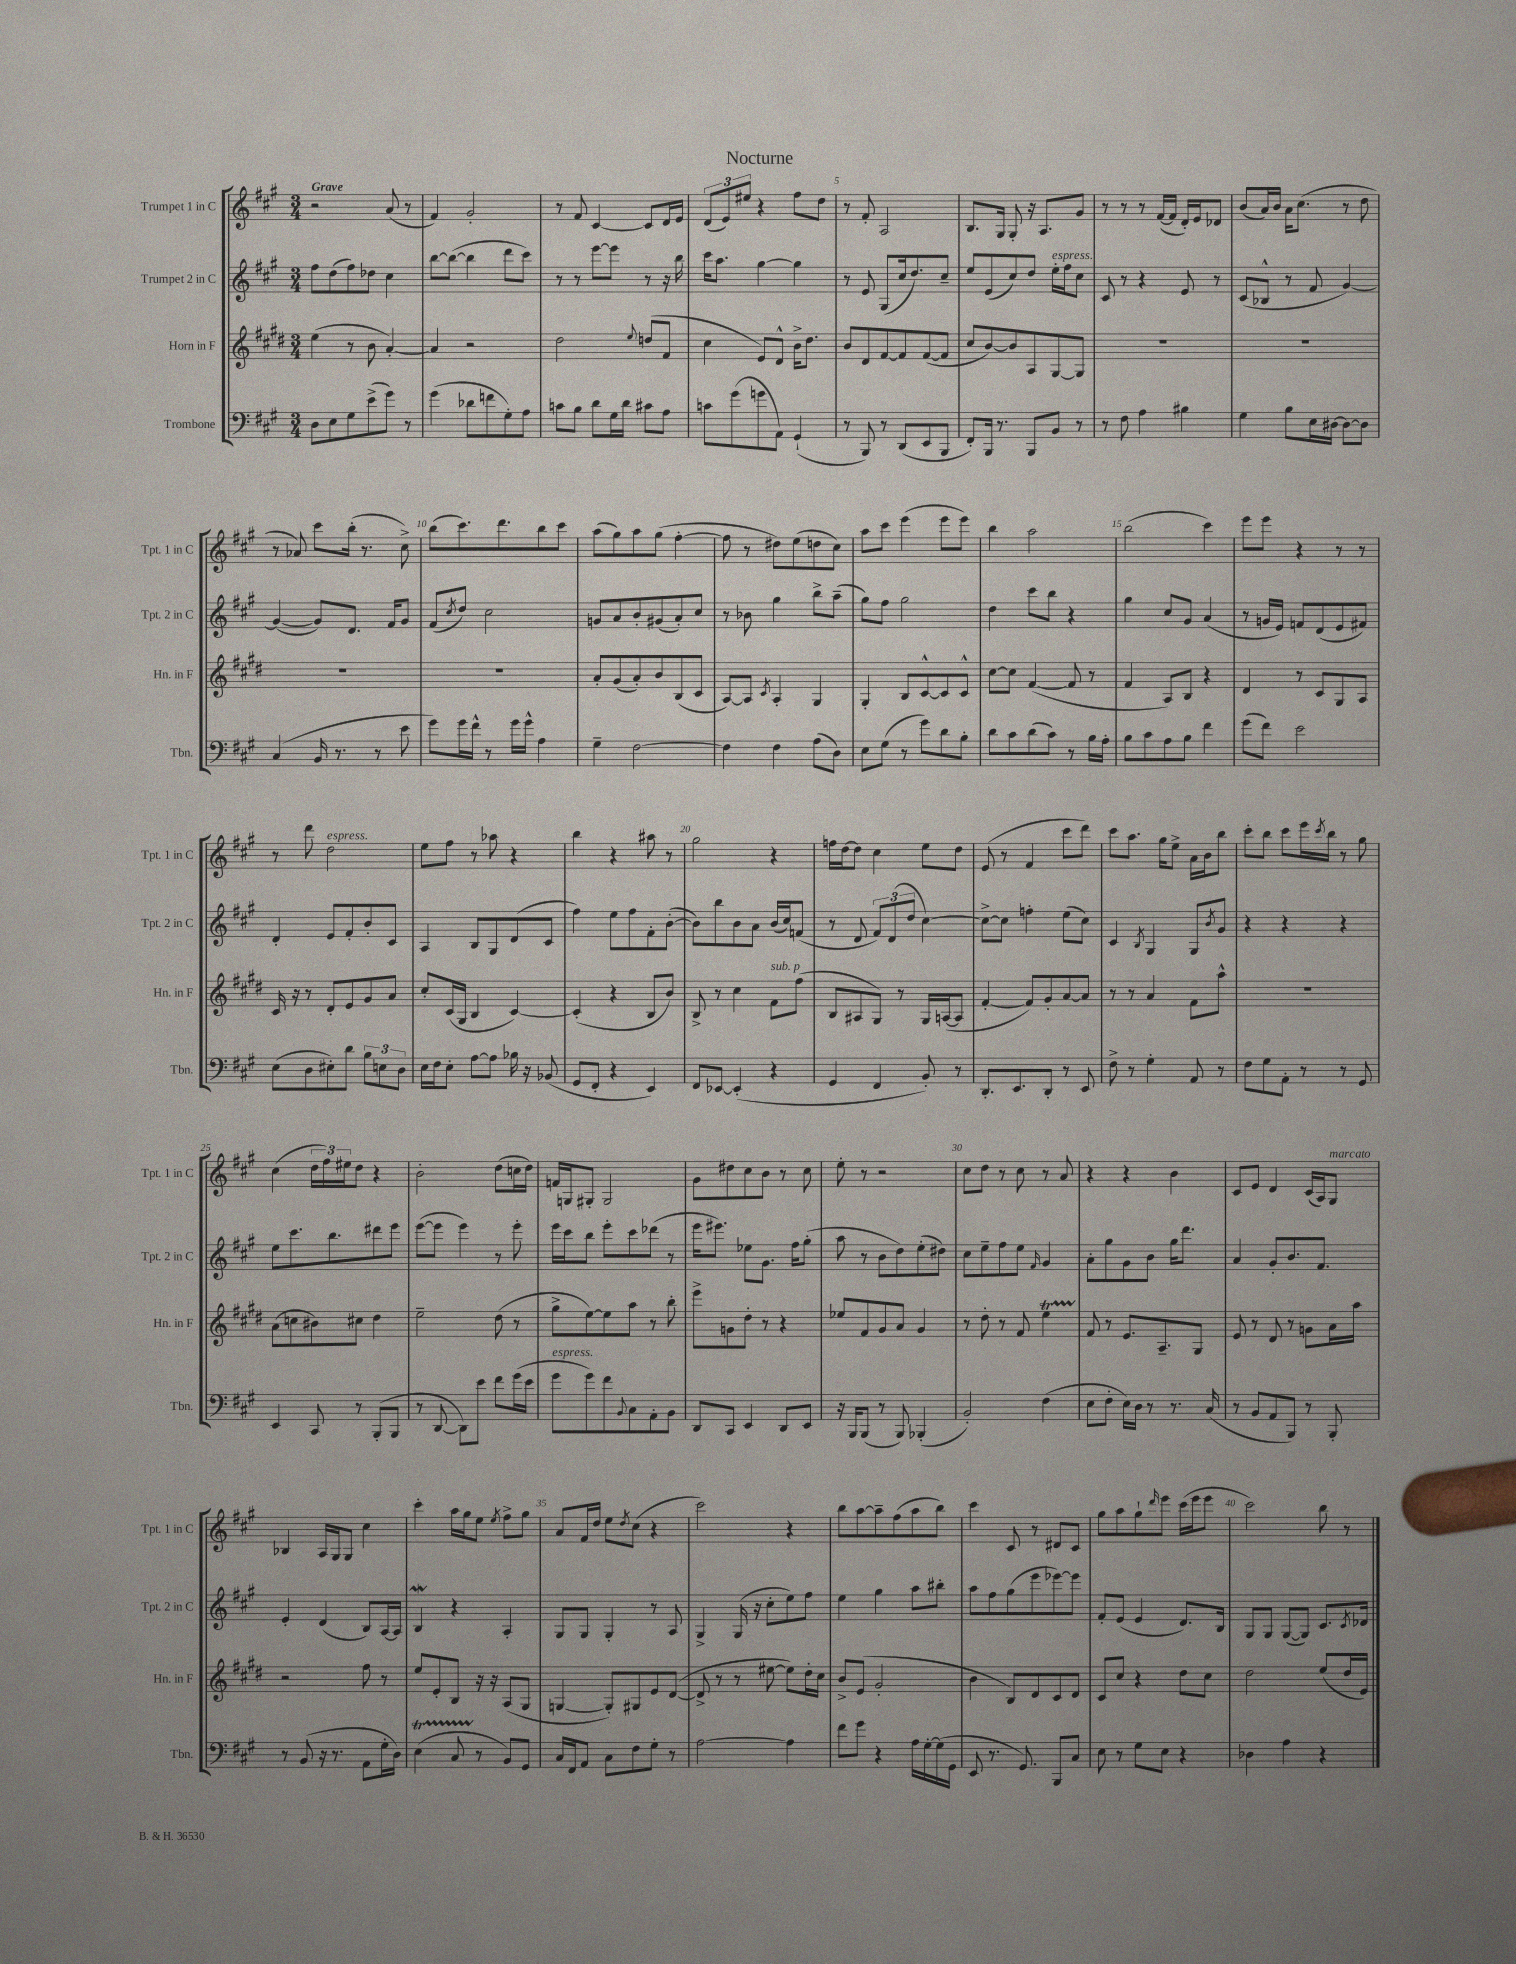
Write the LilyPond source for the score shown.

\header { title = "Nocturne" }
<<
\new StaffGroup <<
\new Staff = "s0" \with { instrumentName = "Trumpet 1 in C" shortInstrumentName = "Tpt. 1 in C" } {
    \clef treble \key a \major \numericTimeSignature \time 3/4 \tempo "Grave"
    r2 a'8( r8 |
    fis'4) gis'2-. |
    r8 fis'8 cis'4~ cis'8 d'16 e'16 |
    \tuplet 3/2 { d'8( e'8) eis''8 } r4 fis''8 d''8 |
    r8 fis'8-. a2 |
    b8. gis16 gis8-. r16 a8. gis'8 |
    r8 r8 r8 fis'16~( fis'16 d'16-.) e'16 des'8 |
    b'8( a'16) b'16 a'16 cis''8.( r8 d''8 |
    r8 aes'8) cis'''8 b''16-.( r8. cis''8->) |
    b''8( cis'''8.) d'''8. b''8 cis'''8 |
    a''8( gis''8) a''8 gis''8( fis''4~-. |
    fis''8 r8 dis''8) e''8( d''8 cis''8) |
    a''8 cis'''8 e'''4( e'''8 e'''8) |
    b''4 a''2 |
    b''2( cis'''4) |
    e'''8 e'''8 r4 r8 r8 |
    r8 d'''8 d''2^\markup { \italic "espress." } |
    e''8 fis''8 r8 aes''8 r4 |
    b''4 r4 ais''8 r8 |
    gis''2 r4 |
    f''16 d''16~ d''8 cis''4 e''8 d''8 |
    e'8( r8 fis'4 cis'''8 d'''8) |
    cis'''8 a''8. gis''16 e''8-> a'16 b'16 b''8 |
    cis'''8-. b''8 cis'''8 e'''16 \acciaccatura { cis'''8 } b''16 r8 gis''8 |
    cis''4( \tuplet 3/2 { d''16 fis''16) eis''16 } d''8 r4 |
    b'2-. d''8( c''16 d''16) |
    f'16 g16 gis8-. gis2 |
    gis'8 dis''8 cis''8 b'8 r8 cis''8 |
    e''8-. r8 r2 |
    cis''8 d''8 r8 cis''8 r8 a'8 |
    r4 r4 b'4 |
    cis'8 e'8 d'4 cis'16( a16) gis8^\markup { \italic "marcato" } |
    bes4 a16 gis16 gis8 cis''4 |
    cis'''4-. a''16 gis''16 e''8 \acciaccatura { e''8 } fis''8-> gis''8 |
    a'8 fis'16 d''16 e''8 \acciaccatura { d''8 } cis''8( r4 |
    cis'''2) r4 |
    b''8 a''8~ a''8-- fis''8( a''8 b''8) |
    cis'''4 cis'8 r8 dis'8 cis'8 |
    gis''8 a''8 gis''8-! \grace { d'''16 } e'''8 cis'''16( e'''16 e'''8 |
    cis'''2) b''8 r8 \bar "|." |
}
\new Staff = "s1" \with { instrumentName = "Trumpet 2 in C" shortInstrumentName = "Tpt. 2 in C" } {
    \clef treble \key a \major \numericTimeSignature \time 3/4
    fis''8 d''8( fis''8) des''8 cis''4 |
    b''8~ b''8~( b''4 d'''8 cis'''8) |
    r8 r8 e'''8~ e'''8 r8 r16 b''16 |
    cis'''16 a''8. gis''4~ gis''4 |
    r8 e'8 gis8( cis''16 d''8.) cis''8-- |
    e''8 e'8( cis''8) d''8 e''16-.^\markup { \italic "espress." } fis''16 cis''8 |
    cis'8 r8 r4 e'8 r8 |
    cis'8( bes8-^ r8 fis'8 gis'4~) |
    gis'4~( gis'8) d'8. fis'16 gis'8 |
    fis'8( \acciaccatura { cis''8 } d''8) cis''2 |
    g'8 a'8 b'8-. gis'8( a'8-.) cis''8 |
    r8 bes'8 gis''4 b''8-> a''8--( |
    gis''8) fis''8 gis''2 |
    d''4 cis'''8 b''8 r4 |
    gis''4 cis''8 gis'8 a'4( |
    r8 g'16 e'16) f'8 d'8( e'8 fis'8) |
    d'4-. e'8 fis'8-. b'8-. cis'8 |
    a4 b8 gis8 d'8( cis'8 |
    fis''4) e''8 fis''8 fis'8-. b'8~-.( |
    b'8) b''8 b'8 a'8 b'16( cis''16) f'8( |
    r8 d'8 \tuplet 3/2 { fis'8) d'8( d''8 } cis''4~) |
    cis''8~-> cis''8 f''4-. e''8( cis''8) |
    cis'4 \acciaccatura { b8 } gis4 gis8 \acciaccatura { b'8 } gis'8 |
    r4 r4 r4 |
    e''8 cis'''8. b''8. dis'''8 e'''8 |
    e'''8~( e'''8 e'''4) r8 e'''8-. |
    e'''16 cis'''16 b''8 e'''8-. cis'''8 des'''8( r8 |
    e'''16 eis'''8.) ees''8 gis'8. fis''16 gis''8-.( |
    a''8 r8 b'8 d''8) e''8-.( dis''8) |
    cis''8 e''8-- fis''8 e''8 \grace { fis'16 } gis'4 |
    a'8-. gis''8 gis'8 b'8 gis''16 d'''8. |
    a'4 gis'8-. b'8. fis'8. |
    e'4-. d'4( b8) a16~ a16 |
    b4\mordent r4 a4-. |
    gis8 gis8 gis4-. r8 a8 |
    gis4-> gis16( r16 cis''8-. e''8) fis''8 |
    e''4 gis''4 a''8 bis''8-. |
    a''8 fis''8 gis''8( e'''8 ees'''8~) ees'''8 |
    fis'8-. e'8( e'4 d'8.) b16 |
    gis8 gis8 gis8~( gis8) cis'8. \acciaccatura { cis'8 } des'16 \bar "|." |
}
\new Staff = "s2" \with { instrumentName = "Horn in F" shortInstrumentName = "Hn. in F" } {
    \clef treble \key e \major \numericTimeSignature \time 3/4
    e''4( r8 b'8 a'4~-.) |
    a'4 r2 |
    dis''2 \appoggiatura { e''8 } d''8( fis'8 |
    cis''4 e'8) dis'8-^ b'16-> dis''8. |
    b'8 dis'8 fis'8~ fis'8 fis'8~( fis'8 |
    cis''8 b'8~) b'8 a8 gis8~ gis8 |
    R2. |
    R2. |
    R2. |
    R2. |
    a'8-. gis'8( a'8-.) b'8 b8( cis'8 |
    a8~) a8 \acciaccatura { cis'8 } a4-. gis4 |
    gis4-. b8 cis'8~-^ cis'8 cis'8-^ |
    cis''8~ cis''8 fis'4~( fis'8 r8 |
    fis'4 a8) b8 r4 |
    dis'4 r8 cis'8 gis8 a8 |
    cis'16 r16 r8 dis'8-. e'8 gis'8 a'8 |
    cis''8-. cis'16( gis16 b4 cis'4~) |
    cis'4-.( r4 b8 b'8) |
    b8-> r8 cis''4 fis'8^\markup { \italic "sub. p" } fis''8( |
    b8 ais8 gis8) r8 gis16 a16~( a8 |
    fis'4~-. fis'8) gis'8-. a'8~ a'8 |
    r8 r8 a'4 fis'8 a''8-^ |
    R2. |
    a'8( c''8 bis'8) cis''8 dis''4 |
    e''2-- dis''8( r8 |
    gis''8-> e''8~) e''8 a''8 r8 b''8-. |
    e'''8-> g'8 dis''8-. r8 r4 |
    ees''8 fis'8 gis'8 a'8 gis'4 |
    r8 dis''8-. r8 fis'8 e''4\startTrillSpan |
    fis'8\stopTrillSpan r8 e'8. a8.-- gis8 |
    e'8 r8 dis'8 r8 g'8 a'16 a''16 |
    r2 fis''8 r8 |
    e''8 e'8-. b8 r16 r16 a8( gis8 |
    g4~ g8-.) gis8 e'8 dis'8~( |
    dis'8-> r8 r8 eis''8~ eis''8) dis''16-. cis''16 |
    b'8-> e'8( gis'2-. |
    b'4 b8) dis'8 cis'8 dis'8 |
    cis'8 cis''8 r4 dis''8 cis''8 |
    dis''2 e''8( dis''16 e'16) \bar "|." |
}
\new Staff = "s3" \with { instrumentName = "Trombone" shortInstrumentName = "Tbn." } {
    \clef bass \key a \major \numericTimeSignature \time 3/4
    d8 e8 gis8 e'8->( gis'8) r8 |
    gis'4( des'8 f'8 gis8-.) a8 |
    c'8 b8 d'8 gis16 d'16 cis'8 a8 |
    c'8 gis'8( g'8 a,8) gis,4-!( |
    r8 b,,8) r8 d,8( e,8 b,,8 |
    fis,8-.) b,,16 r8. b,,8 b,8 r8 |
    r8 fis8 a4 bis4 |
    gis4 b8 e16 dis16~ dis8~ dis8 |
    cis4( b,16 r8. r8 e'8 |
    gis'8) gis'16 fis'16-^ r8 gis'16 gis'16-^ a4 |
    gis4-- fis2~ |
    fis4 fis4 a8( d8) |
    e8 gis8( r8 gis'8) d'8 b8-. |
    d'8 cis'8 d'8( cis'8) r8 b16 a16-. |
    b8 cis'8 a8 b8 fis'4 |
    gis'8( fis'8) e'2 |
    e8( d8 eis8-.) d'8 \tuplet 3/2 { b8 e8 d8 } |
    e16 fis16 e8-. a8~ a8 bes16 r16 bes,8( |
    gis,8 fis,8-. r4 e,4) |
    fis,8 ees,8~ ees,4-.( r4 |
    gis,4 fis,4 b,8-.) r8 |
    d,8.-. e,8. d,8-. r8 e,8 |
    fis8-> r8 gis4-. a,8 r8 |
    fis8 gis8 a,8-. r8 r8 gis,8 |
    e,4 cis,8 r8 b,,8-.( b,,8 |
    r8 d,8~ d,8) e'8 fis'8 gis'16( e'16 |
    gis'8^\markup { \italic "espress." } gis'8) fis'8 \appoggiatura { b,8 } cis8 a,8-. b,8 |
    d,8 cis,8 e,4 d,8 e,8 |
    r16 b,,16 b,,8( r8 b,,8) bes,,4-.( |
    b,2-.) fis4( |
    e8 fis8-. e16) d16 r8 r8. cis16( |
    r8 b,8 a,8 b,,8) r8 b,,8-. |
    r8 b,8( r16 r8. a,8 gis16-. d16) |
    e4\startTrillSpan( cis8 r8\stopTrillSpan b,8) gis,8 |
    cis16 fis,16 a,8 cis8 fis8 gis8-. r8 |
    a2~ a4 |
    fis'8 gis'8 r4 a16 gis16~-. gis16( gis,16 |
    e,8 r8. gis,8.) b,,8 cis8 |
    e8 r8 gis8 e8 r4 |
    des4 a4 r4 \bar "|." |
}
>>
>>
\layout { \context { \Score \override BarNumber.break-visibility = ##(#f #t #t) barNumberVisibility = #(every-nth-bar-number-visible 5) } }
